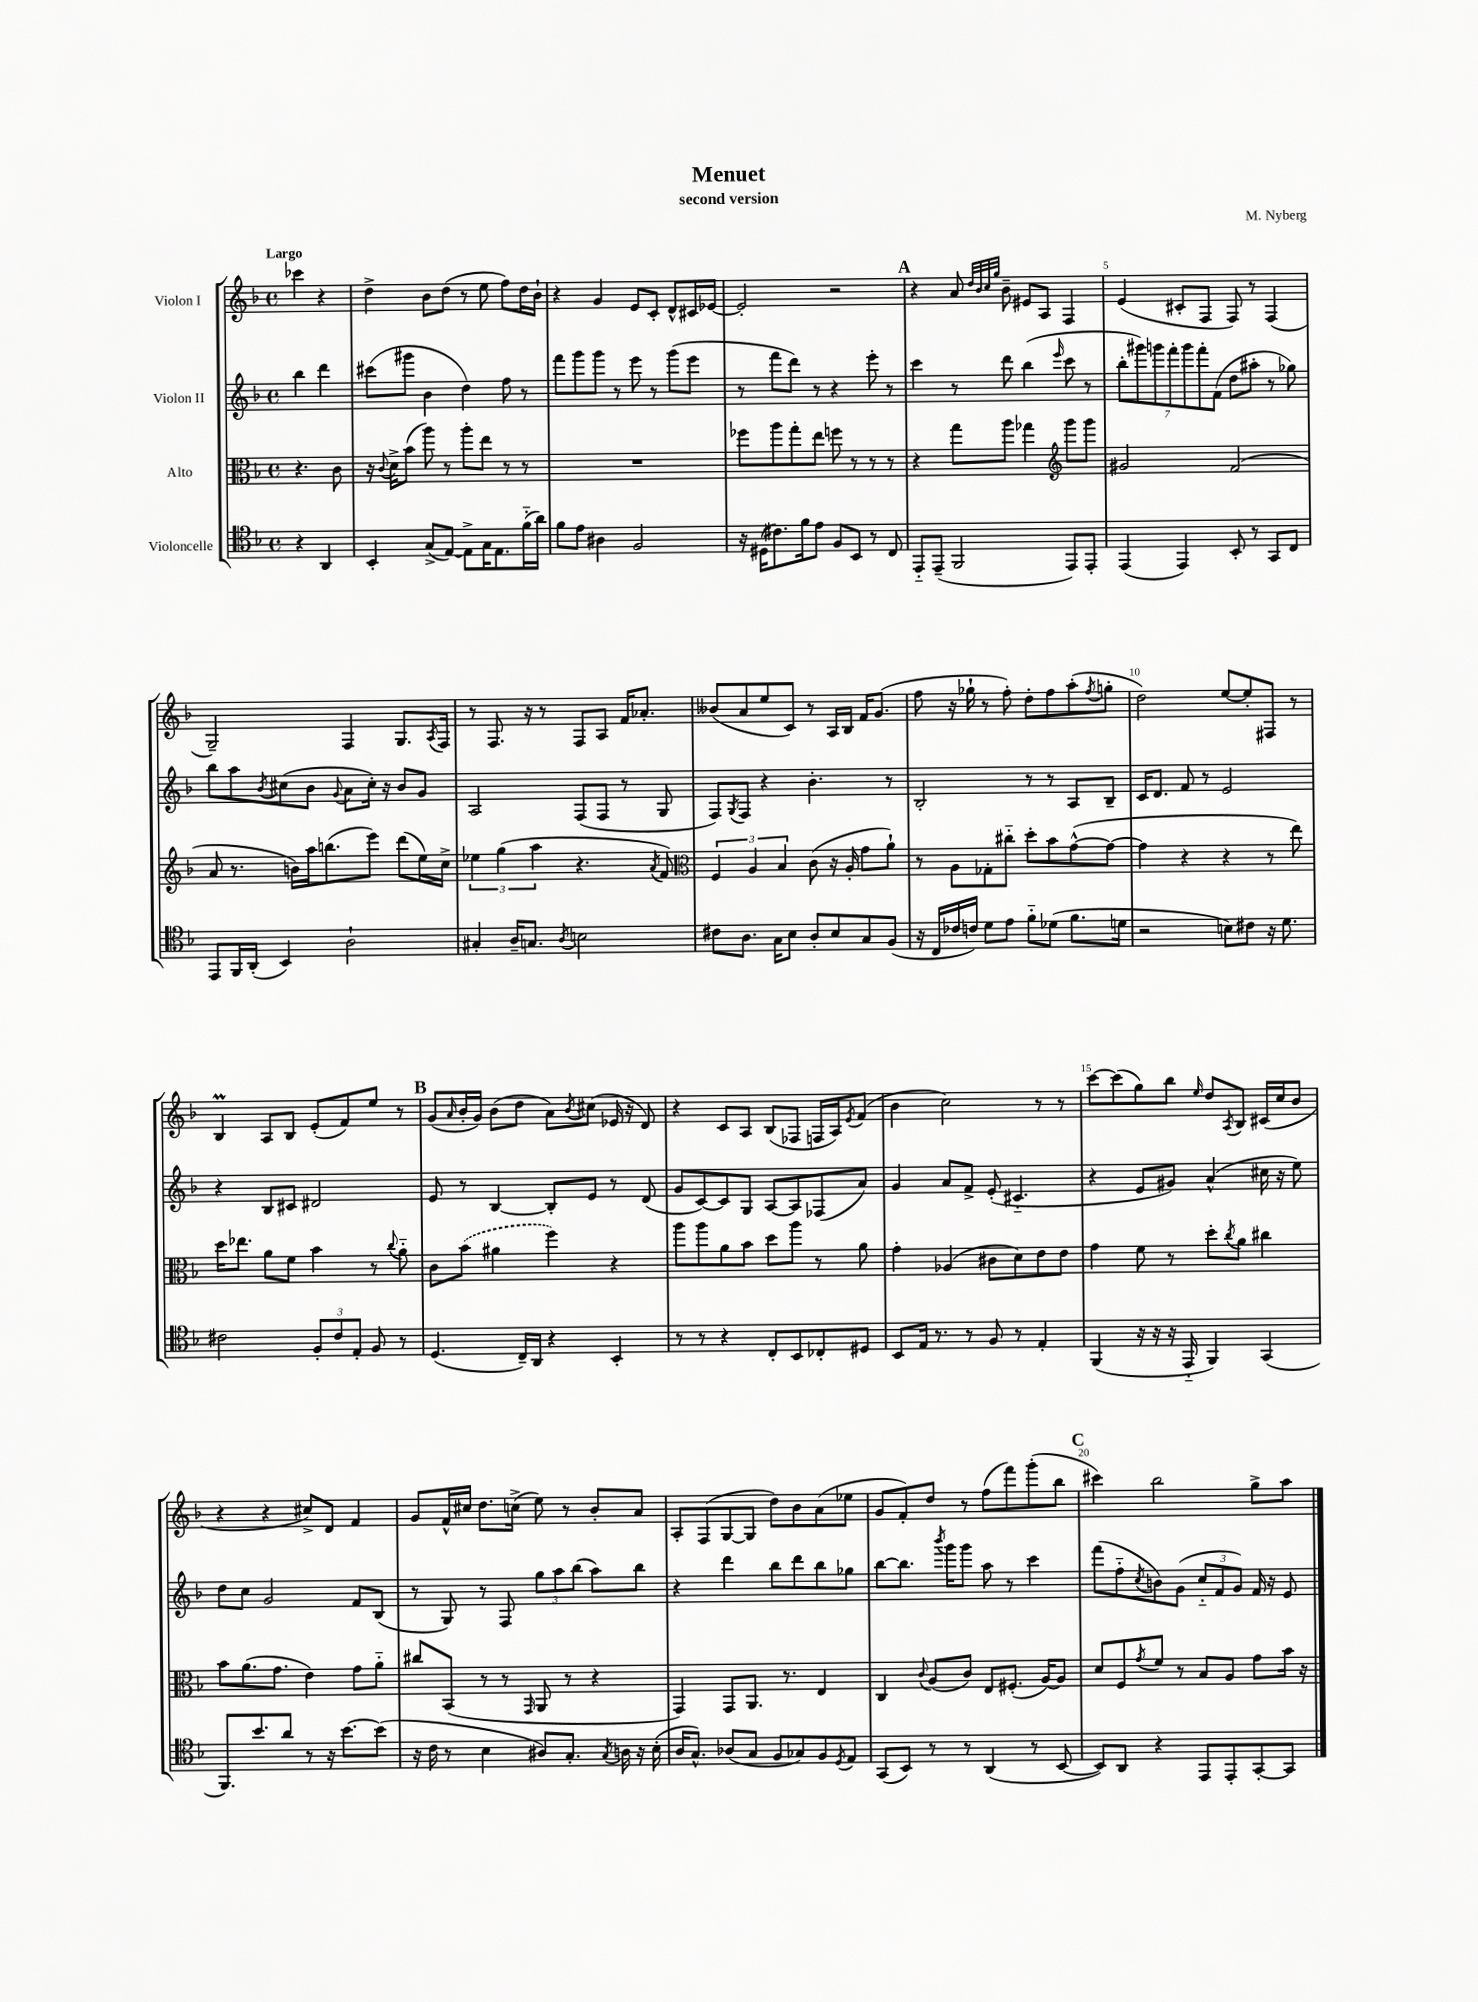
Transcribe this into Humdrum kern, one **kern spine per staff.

**kern	**kern	**kern	**kern
*staff4	*staff3	*staff2	*staff1
*clefC4	*clefC3	*clefG2	*clefG2
*k[b-]	*k[b-]	*k[b-]	*k[b-]
*M4/4	*M4/4	*M4/4	*M4/4
*met(c)	*met(c)	*met(c)	*met(c)
4r	4.r	4bb-	4ccc-
4AA	.	4ddd	4r
.	8c	.	.
=	=	=	=
4BB-'	16r	(8ccc#	4dd^
.	8qqc	.	.
.	16d^	.	.
.	(8b-	8ggg#	.
(8G^	8aa)	4b-	8b-
[8E)	8r	.	(8dd
8E^]	8aa'	4dd)	8r
16G	8ee	.	8ee
8.E	.	.	.
.	8r	8ff	8ff)
(16f'~	8r	8r	16dd
16a)	.	.	16b-`
=	=	=	=
8f	1r	8fff	4r
8e	.	8ggg	.
4A#	.	8ggg	4g
.	.	8r	.
2F	.	8eee	8e
.	.	8r	8c'
.	.	(8ggg	8d^^
.	.	8eee	16c#
.	.	.	[16e-
=	=	=	=
16r	8ff-	8r	2e-']
(16D#	.	.	.
8.c#)	8aa	8fff	.
.	8gg'	8ddd)	.
16f	.	.	.
8e	8ee	8r	.
8F	8ff	4r	2r
8BB-	8r	.	.
8r	8r	8eee'	.
8C	8r	8r	.
=	=	=	=
8EE'~	4r	4ccc	4r
(8EE~	.	.	.
2FF	8gg	8r	8a
.	.	.	32qqdd
.	.	.	32qqb-
.	.	.	32qqcc
.	.	.	32qqgg
.	8aa	8ddd	8b-~
.	4gg-	(4bb-	8e#
.	.	.	8A
*	*clefG2	*	*
.	.	16qqeee	.
8EE)	8ggg	8ccc	4F
8EE'	8ggg	8r	.
=	=	=	=
(4EE	2g#	14bb-'	(4e
.	.	14ggg#)	.
.	.	14ggg	.
.	.	14fff'	.
4EE)	.	.	8c#'
.	.	14ggg	.
.	.	14fff'	.
.	.	.	8F
.	.	(14f	.
8BB-'	(2f	8dd	8F)
8r	.	8aa#'	8r
8GG	.	8r	(4F
8C	.	8gg-)	.
=	=	=	=
8EE	8a	8bb-	2G~)
16FF	8.r	8aa	.
(16AA'	.	.	.
.	.	8qb-	.
4BB-)	.	(8cc#	.
.	16b)	.	.
.	16aa	8b-	.
.	(8.bb	.	.
.	.	8qqg	.
2A`	.	8a	4F
.	8eee)	16cc#')	.
.	.	16r	.
.	(8ddd	8b-	8.G
.	16ee)	8g	.
.	.	.	8qA
.	16cc^	.	16F
=	=	=	=
4G#'	6ee-	2A	8r
.	.	.	8.F
.	(6gg	.	.
16A~	.	.	.
8.G	.	.	16r
.	6aa	.	.
.	.	.	8r
8qA	.	.	.
2B	4.r	(8F	8F
.	.	8F	8A
.	.	8r	16f
.	.	.	8.a-'
.	8qa	.	.
.	8f)	8G	.
=	=	=	=
*	*clefC3	*	*
8c#	6F	8F)	(8b--
.	.	8qG	.
8.A	.	8F	8a
.	6A	.	.
.	.	4r	8ee
16G	.	.	.
.	6B-	.	.
8B-	.	.	8c)
8A'	(8c	4.b-'	8r
8B-	16r	.	16A
.	16A'	.	16B-
8G	8g	.	16f
.	.	.	(8.g
(8F	8a`)	8r	.
=	=	=	=
16r	8r	2B-'	8ff
16C	.	.	.
16c-	8A	.	16r
16c)	.	.	16gg-`
8d	8G-'	.	8r
8e	8cc#'~	.	8ff')
8f'~	8dd'	8r	8dd'
(8d-	8b-	8r	8ff
8.f	([8g^^	8A	(8aa'
.	.	.	8qff
.	8g_	8B-~	8gg'
16d	.	.	.
=	=	=	=
2r	4g]	16c	2dd)
.	.	8.d	.
.	4r	8f	.
.	.	8r	.
8B)	4r	2e	[8ee
8c#	.	.	8ee']
16r	8r	.	8F#
8.d	.	.	.
.	8ee)	.	8r
=	=	=	=
2c#	16dd	4r	4B-
.	8.ee-	.	.
.	8a	8B-	8A
.	8f	8c#	8B-
12F'	4b-	2d#	(8e'
12c#	.	.	.
.	.	.	8f)
12E'	.	.	.
8F	8r	.	8ee
.	8qqcc	.	.
8r	8a'~	.	8r
=	=	=	=
(4.D	8c	8e	(8g
.	.	.	16qqa
.	(8b-	8r	16b-'
.	.	.	16g)
.	4a#	[4B-	(8b-
16C~)	.	.	8dd
16AA	.	.	.
4r	4ff)	8B-']	8a)
.	.	.	8qb-
.	.	8e	(8cc#
4BB-'	4r	8r	16e-
.	.	.	16r
.	.	(8d	8d)
=	=	=	=
8r	8aa	8g	4r
8r	8aa	[8c)	.
4r	8a	8c]	8c
.	8b-	8G	8A
8C'	8dd	[8A	(8B-
8BB-	8aa	8A]	8F-
8C-'	8r	(8F-	16F
.	.	.	16A)
.	.	.	8qe
8D#	8a	8a)	(8f
=	=	=	=
8BB-	4g'	4g	4b-
16E	.	.	.
8.r	.	.	.
.	(4A-	8a	2cc)
8r	.	8f^	.
8F	8c#	(8e'	.
8r	8d)	4.c#'~	.
4E'	8e	.	8r
.	8e	.	8r
=	=	=	=
(4FF	4g	4r	[8ccc
.	.	.	(8ccc]
16r	8f	8e	8gg)
16r	.	.	.
16r	8r	8g#)	8bb-
16EE'~	.	.	.
.	.	.	16qqee
4FF)	8dd'	(4a^^	8dd
.	8qcc	.	8qA
.	8a	.	8B-
(4GG	4cc#	16cc#	(16c#
.	.	16r	16cc
.	.	8ee)	8b-
=	=	=	=
8.FF)	8b-	8dd	4r
.	(8.a	8cc	.
8.b-	.	.	.
.	.	2g	4r
.	8.g	.	.
8a	.	.	.
8r	4e)	.	8cc#^)
16r	.	.	8d
[8.b-	.	.	.
.	8g	8f	4f
(8b-]	8a'~	(8B-	.
=	=	=	=
16r	8cc#	8r	8g
16c	.	.	.
8r	(8BB-	8G)	16f^^
.	.	.	16cc#
4B-	8r	8r	8.dd
.	8r	8F	.
.	.	.	(16cc^
.	16qqGG	.	.
8A#)	8AA	12gg	8ee)
.	.	12aa	.
8.G'	8r	.	8r
.	.	(12bb-	.
.	4r	8aa)	8b-'
8qG	.	.	.
16A	.	.	.
16r	.	8bb-	8a
(16B-'	.	.	.
=	=	=	=
16A	4GG)	4r	8A'
8.G^^)	.	.	.
.	.	.	(8F
(8A-	8GG	4ddd	[8G
8G	8.AA	.	8G]
8F	.	8bb-	8dd)
.	8.r	.	.
8G-)	.	8ddd	8b-
8F	4E	8bb-	(8a
8qD	.	.	.
8E	.	8gg-	8ee-
=	=	=	=
(8GG	4C	[8bb-	8g
8BB-)	.	8.bb-]	8f')
.	8qqc	.	.
8r	(8A	.	8dd
.	.	8qbbb-	.
.	.	16ggg	.
8r	8c)	8ggg	8r
(4AA	8E	8aa	(8ff
.	(8.F#'	8r	8fff)
8r	.	4ccc	(8ggg'
.	[16A)	.	.
[8BB-	8A]	.	8bb-
=	=	=	=
8BB-])	8d	(8fff	4ccc#)
8AA	8F	8ff'~	.
.	8qg	8qcc	.
4r	8f	8b)	2bb-
.	8r	(8g	.
8EE	8B-	12cc'~	.
.	.	12f	.
8EE'	8A	.	.
.	.	12g)	.
[8GG'	8g	16f	8gg^
.	.	16r	.
8GG]	16b-	8e	8aa
.	16r	.	.
==	==	==	==
*-	*-	*-	*-
